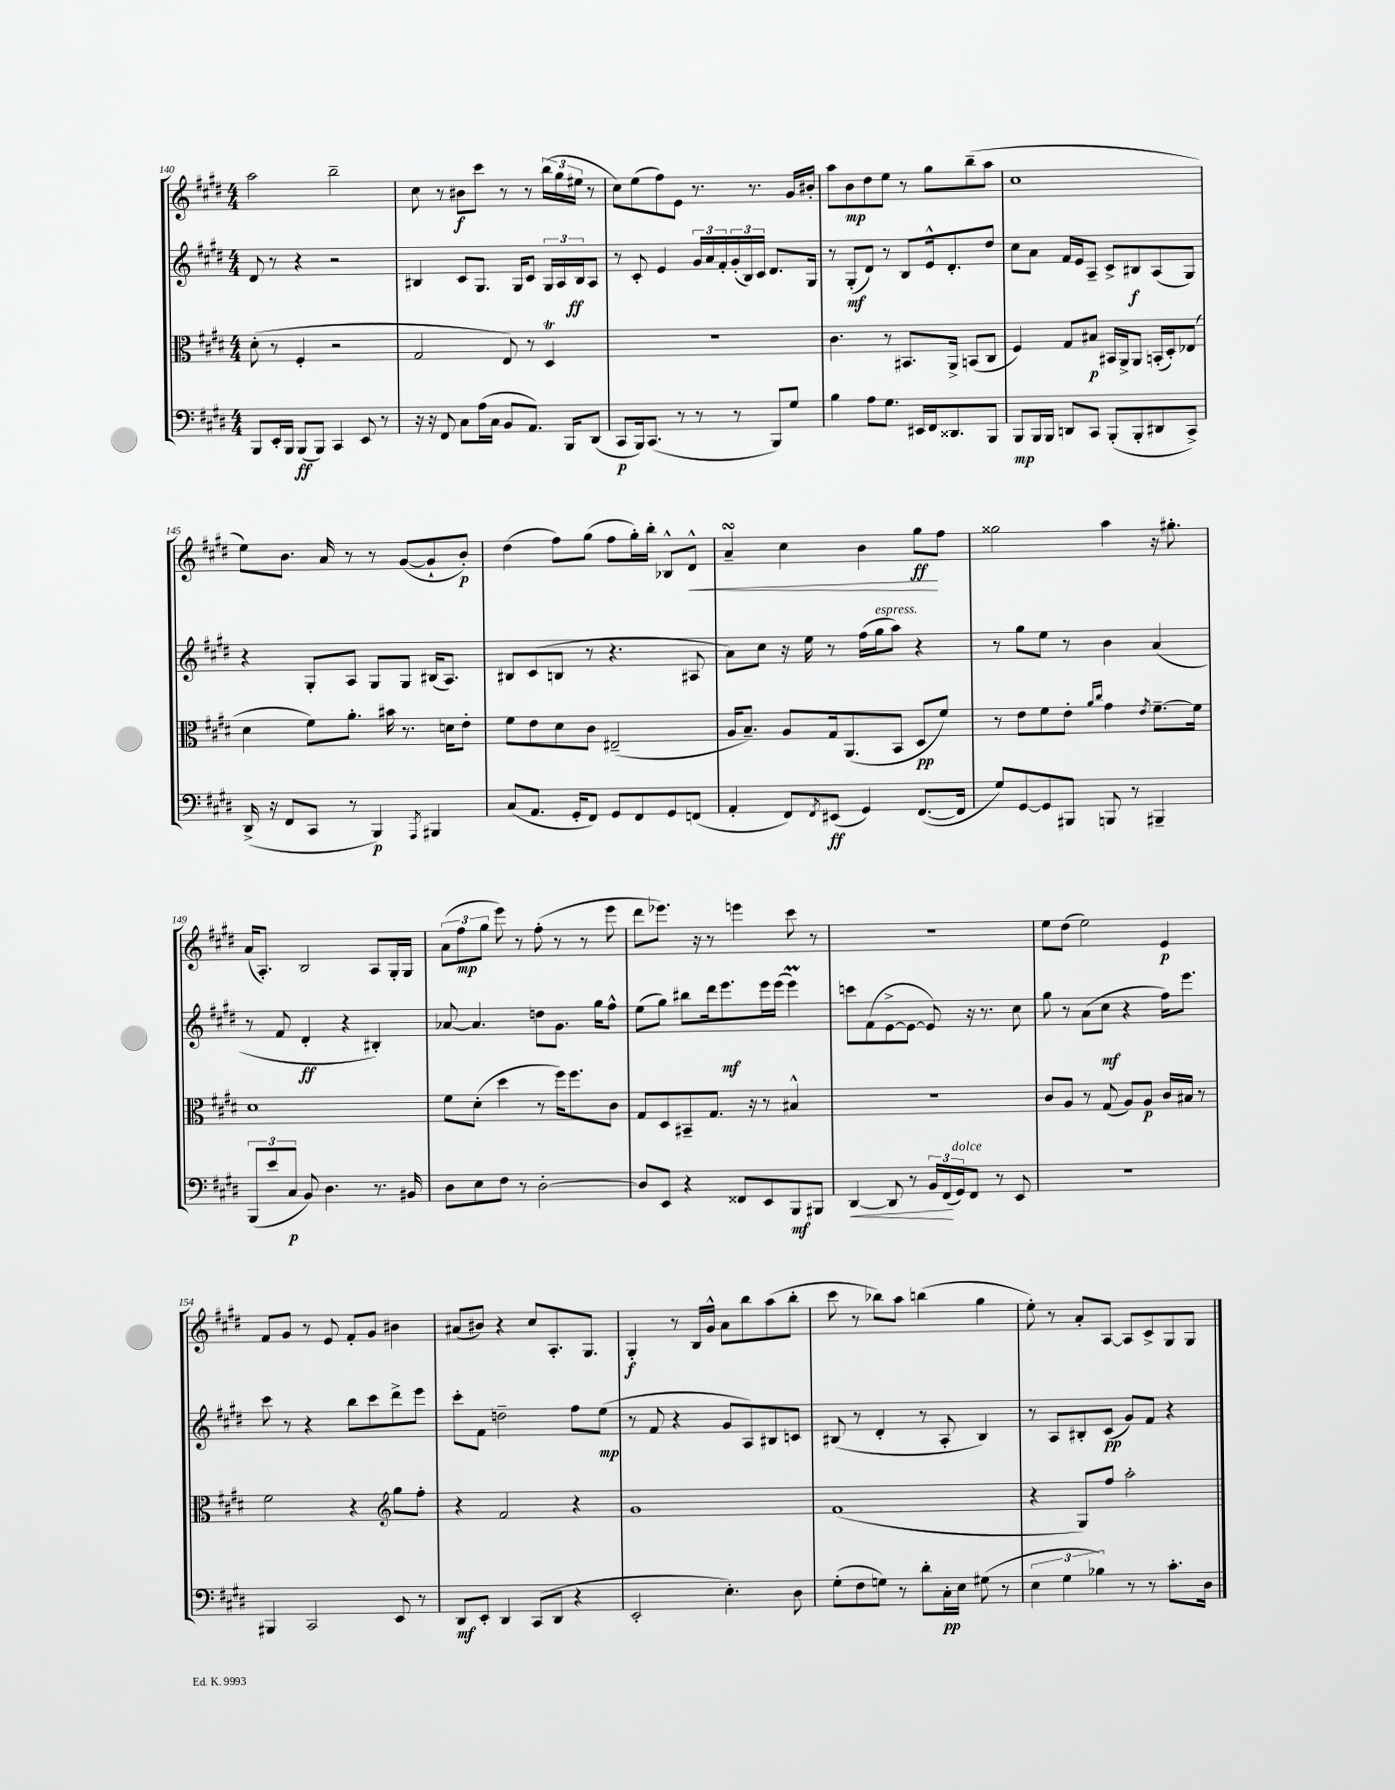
<<
\new StaffGroup <<
\new Staff = "s0" {
    \clef treble \key e \major \numericTimeSignature \time 4/4
    a''2 b''2-- |
    cis''8 r8 bis'8\f cis'''8 r8 r8 \tuplet 3/2 { b''16( gis''16 eis''16 } r8 |
    cis''8) e''8( fis''8) e'8 r8. r8. gis'16 bis'16-. |
    a''8 b'8\mp dis''8 e''8 r8 gis''8 b''8--( a''8 |
    cis''1 |
    e''8) b'8. a'16 r8 r8 gis'8~( gis'8-! b'8-.\p) |
    dis''4( fis''8) gis''8( fis''8 gis''16-.) b''16-. bes8-^ dis'8-^\< |
    a'4--\turn cis''4 b'4 gis''8\ff\! fis''8 |
    gisis''2 a''4 r16 gis''8.-. |
    a'16( a8.-.) b2 a8 gis16-. gis16 |
    \tuplet 3/2 { a'8( fis''8\mp gis''8 } e'''8) r8 fis''8-.( r8 r8 e'''8 |
    dis'''8 ees'''8.) r16 r8 e'''4 cis'''8 r8 |
    R1 |
    e''8 dis''8( e''2) e'4\p |
    fis'8 gis'8 r8 e'8 fis'8-. gis'8 bis'4 |
    ais'8( bis'8) r4 cis''8 a8.-. gis8. |
    gis4-.\f r8 b16 gis'16-^ a'8 b''8 a''8( b''8-. |
    cis'''8 r8 bes''8) a''8 b''4( gis''4 |
    e''8-.) r8 a'8-. a8~ a8 cis'8-> gis8 gis8 \bar "|." |
}
\new Staff = "s1" {
    \clef treble \key e \major \numericTimeSignature \time 4/4
    dis'8 r8 r4 r2 |
    bis4 cis'8 gis8. gis16 cis'8 \tuplet 3/2 { gis16 a16 bis16\ff } a8 |
    r8 cis'8-. e'4 \tuplet 3/2 { gis'16 a'16 fis'16-. } \tuplet 3/2 { gis'16-.( b16) cis'16 } dis'8. gis16 |
    r8 gis8-.\mf( dis'8) r8 b8 e'16-^ dis'8.-. dis''8 |
    cis''8 a'8 fis'16 e'16 a8-- cis'8-> bis8\f a8( gis8) |
    r4 gis8-. a8 gis8 gis8 bis16( a8.) |
    bis8 cis'8( b8 r8 r4. ais8 |
    a'8) cis''8 r16 e''16 r8 fis''16( gis''16^\markup { \italic "espress." } a''8) r4 |
    r8 gis''8 e''8 r8 b'4 a'4( |
    r8 fis'8 dis'4-.\ff r4 bis4-.) |
    aes'8~ aes'4. d''8 gis'8. gis''16 fis''8-^ |
    e''8( gis''8) bis''8 dis'''16 e'''8.\mf e'''16 e'''16( e'''4\prall) |
    c'''8 fis'8( e'8~-> e'8~ e'8) r16 r8. cis''8 |
    gis''8 r8 a'8( cis''8\mf r4 fis''16) e'''8. |
    cis'''8 r8 r4 b''8 cis'''8 dis'''8-> e'''8 |
    cis'''8-. fis'8 d''2-- fis''8 e''8\mp( |
    r8 fis'8 r4 gis'8 a8) bis8 c'8 |
    bis8( r8 dis'4-. r8 a8-. bis4) |
    r8 a8 bis8-. cis'8\pp( gis'8) fis'8 r4 \bar "|." |
}
\new Staff = "s2" {
    \clef alto \key e \major \numericTimeSignature \time 4/4
    dis'8-.( r8 fis4-. r2 |
    gis2 e8) r8 dis4\trill |
    R1 |
    cis'4. r8 bis,8. a,16-> b,8( cis8 |
    fis4) gis8 bis8\p bis,16 a,16-> a,8 b,16-.( dis16-.) ees8( |
    dis'4 fis'8) a'8.-. bis'16 r8. d'16 e'8-. |
    fis'8 e'8 dis'8 cis'8 eis2--( |
    a16 b8.--) a8 gis16 a,8.( b,8 dis8\pp fis'8) |
    r8 e'8 fis'8 e'8-. \grace { a'16 cis''16 } gis'4 \acciaccatura { e'8 } fis'8.~-- fis'16 |
    dis'1 |
    fis'8 dis'8-.( dis''4 r8 fis''16) fis''8. cis'8 |
    gis8 dis8 bis,8-- gis8. r16 r8 bis4-^ |
    R1 |
    cis'8 a8 r8 gis8( a8) a8\p cis'16 bis16 r8 |
    fis'2 r4 \clef treble gis''8 fis''8-. |
    r4 fis'2 r4 |
    gis'1 |
    fis'1( |
    r4 gis8) fis''8 a''2-. \bar "|." |
}
\new Staff = "s3" {
    \clef bass \key e \major \numericTimeSignature \time 4/4
    b,,8 e,16-. b,,16 b,,8\ff( b,,8) cis,4 e,8 r8 |
    r16 r16 fis,8 cis8 a16( cis16 b,8 a,8.) b,,16 dis,8( |
    cis,8\p b,,16) cis,8.( r8 r8 r8 b,,8) gis8 |
    b4 a8 gis8. eis,16 fis,16 disis,8. b,,8 |
    b,,8\mp b,,16 b,,16 d,8 cis,8 b,,8-.( b,,8-. dis,8 cis,8->) |
    dis,16->( r16 fis,8 cis,8 r8 b,,4\p) \acciaccatura { a,,8 } bis,,4 |
    cis8( a,8. gis,16-. fis,8) gis,8 fis,8 gis,8 f,8( |
    a,4-. fis,8) \acciaccatura { fis,8 } eis,8\ff( gis,4) fis,8.~( fis,16 |
    gis8) gis,8~ gis,8 bis,,8 b,,8 r8 bis,,4-- |
    \tuplet 3/2 { b,,8( e'8 cis8\p } b,8) dis4. r8. bis,16 |
    dis8 e8 fis8 r8 dis2~-. |
    dis8 e,8 r4 fisis,8 e,8 b,,8\mf bis,,8 |
    dis,4~\< dis,8 r8 \tuplet 3/2 { b,16 fis,16\!( gis,16^\markup { \italic "dolce" }) } fis,8 r8 e,8 |
    R1 |
    bis,,4 cis,2 e,8 r8 |
    dis,8\mf e,8-. dis,4 cis,8( dis,8 r4 |
    e,2-. e4.-.) dis8 |
    gis8-.( fis8 g8) r8 dis'8-. cis16-.\pp e16 gis8( r8 |
    \tuplet 3/2 { e4 gis4 bes4) } r8 r8 cis'8.-. dis16 \bar "|." |
}
>>
>>
\layout { \context { \Score currentBarNumber = #140 } }
